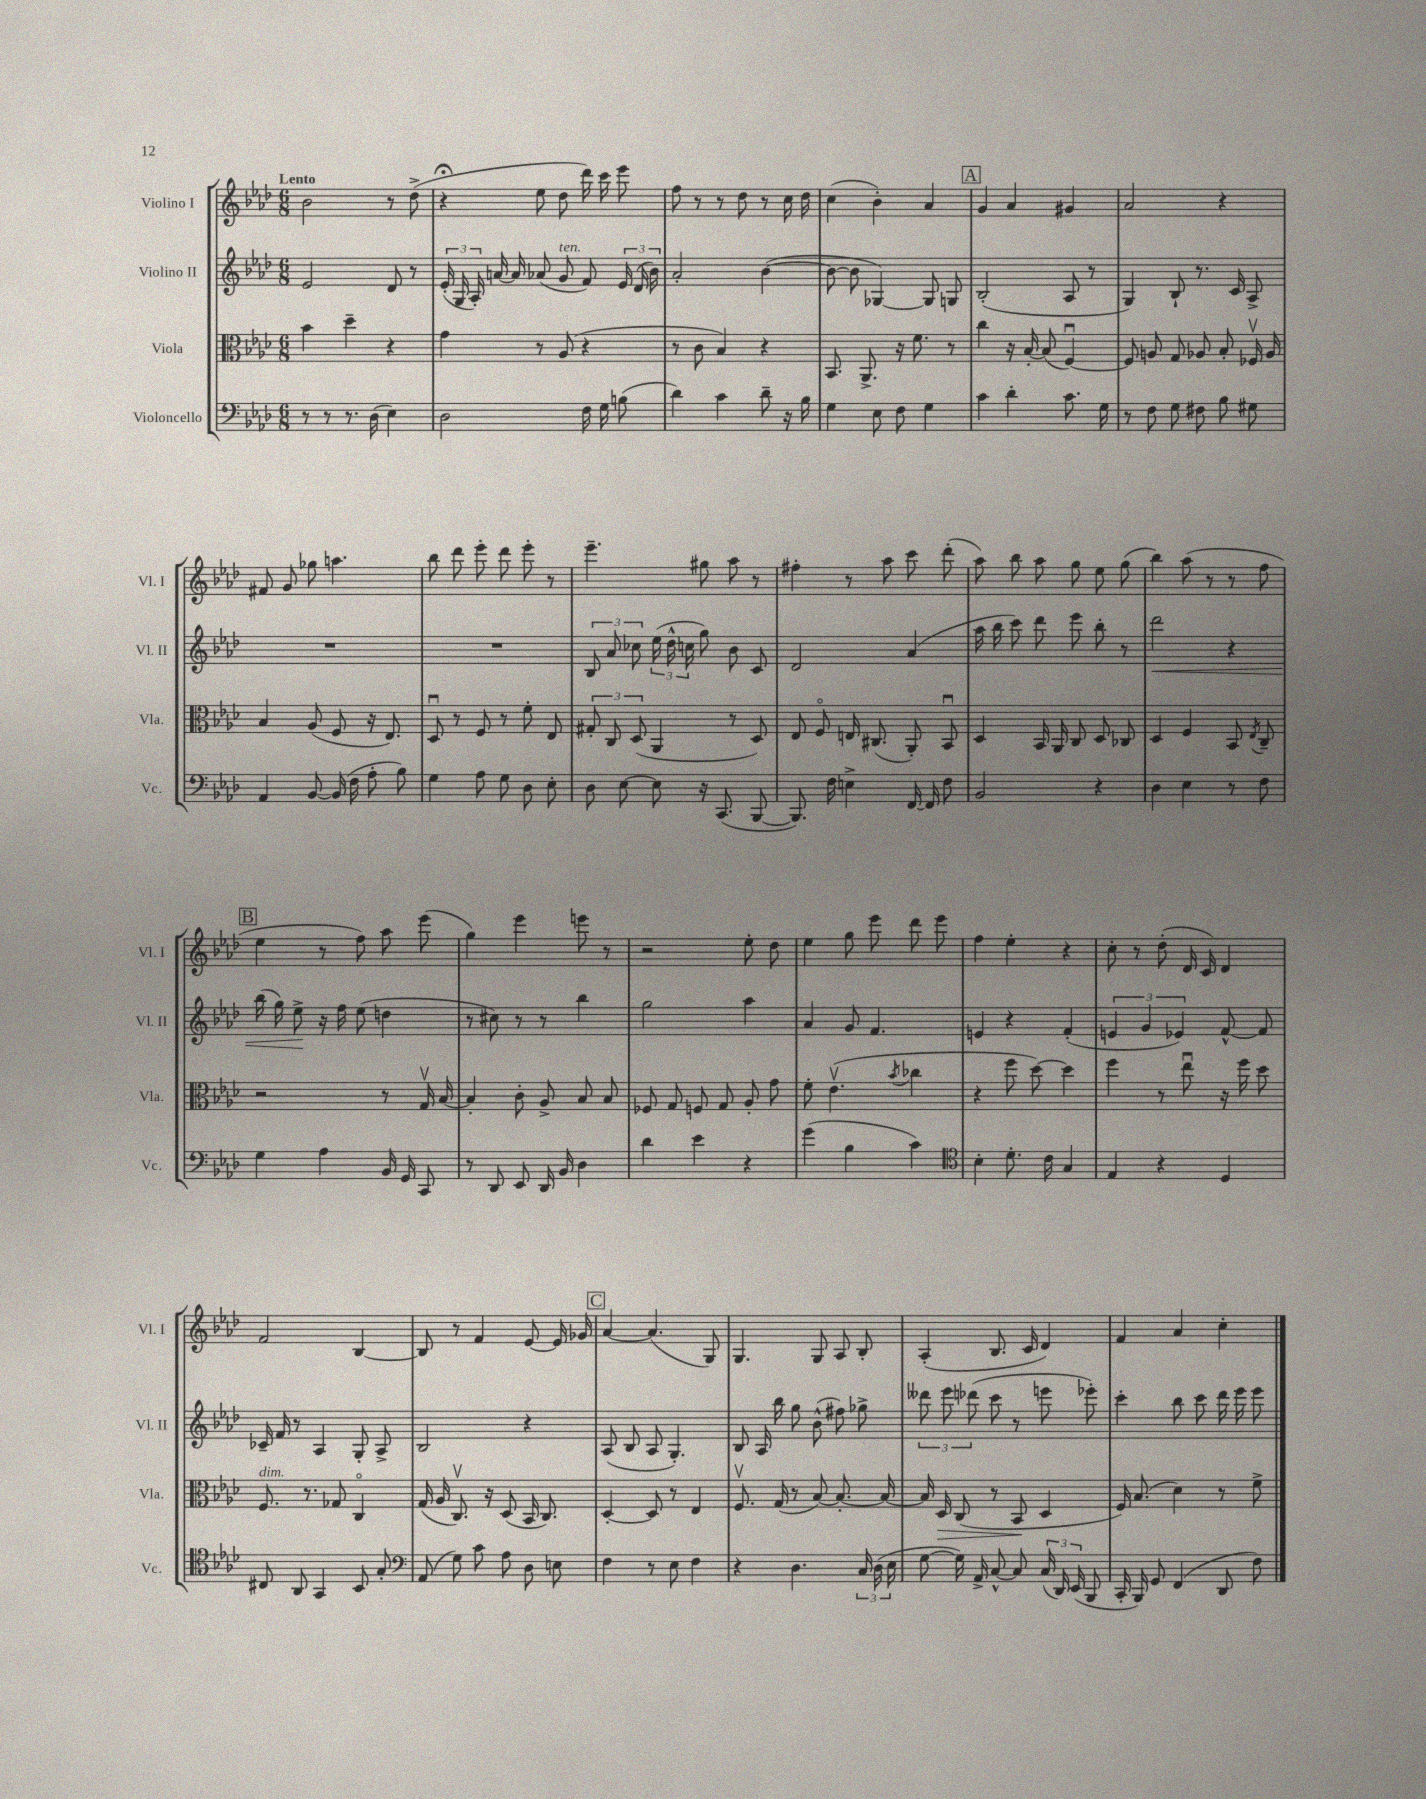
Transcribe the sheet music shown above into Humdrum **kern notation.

**kern	**kern	**dynam	**kern	**dynam	**kern
*part4	*part3	*part3	*part2	*part2	*part1
*staff4	*staff3	*staff3	*staff2	*staff2	*staff1
*I"Violoncello	*I"Viola	*	*I"Violino II	*	*I"Violino I
*I'Vc.	*I'Vla.	*	*I'Vl. II	*	*I'Vl. I
*clefF4	*clefC3	*	*clefG2	*	*clefG2
*k[b-e-a-d-]	*k[b-e-a-d-]	*	*k[b-e-a-d-]	*	*k[b-e-a-d-]
*M6/8	*M6/8	*	*M6/8	*	*M6/8
=1	=1	=1	=1	=1	=1
!	!	!	!	!	!LO:TX:a:B:t=Lento
8r	4b-\	.	2e-/	.	2b-\
8r	.	.	.	.	.
8.r	4dd-~\	.	.	.	.
(16D-\	.	.	.	.	.
4E-\)	4r	.	8d-/	.	8r
.	.	.	8r	.	(8dd-^\
=2	=2	=2	=2	=2	=2
2D-\	4g\	.	(24e-'/	.	4r;<
.	.	.	24G/	.	.
.	.	.	24A-'/)	.	.
.	.	.	[16an/	.	.
.	.	.	16a/]	.	.
.	8r	.	(8a-X/	.	8ee-\
!	!	!	!LO:TX:a:i:t=ten.	!	!
.	(8A-/	.	8g/	.	8dd-\
16F\	4r	.	8f/)	.	16ddd-\)
16G\	.	.	.	.	16ccc\
(8Bn\	.	.	24e-/	.	8eee-\
.	.	.	(24d-/	.	.
.	.	.	24b-\)	.	.
=3	=3	=3	=3	=3	=3
4d-\)	8r	.	2a-'/	.	8ff\
.	8c\	.	.	.	8r
4c\	4B-/)	.	.	.	8r
.	.	.	.	.	8dd-\
8d-~\	4r	.	([4b-\	.	8r
16r	.	.	.	.	16cc\
16B-\	.	.	.	.	16dd-\
=4	=4	=4	=4	=4	=4
4G\	8.BB-/	.	8b-\_	.	(4cc\
.	.	.	8b-\]	.	.
.	8.AA-^/	.	.	.	.
8E-\	.	.	[4G-X/)	.	4b-'\)
8F\	16r	.	.	.	.
.	8.f\	.	.	.	.
4G\	.	.	8G-/]	.	4a-/
.	8r	.	8Gn/	.	.
!!LO:REH:place=s1:t=A
=5	=5	=5	=5	=5	=5
4c\	4cc\	.	(2B-'/	.	4g/
4d-'\	16r	.	.	.	4a-/
.	[16B-'/	.	.	.	.
.	(8B-/]	.	.	.	.
8.c\	[4Fu/)	.	8A-/	.	4g#X/
.	.	.	8r	.	.
16G\	.	.	.	.	.
=6	=6	=6	=6	=6	=6
8r	8F/]	.	4G/)	.	2a-/
8F\	8An/	.	.	.	.
8G\	8G/	.	8B-`/	.	.
8F#X\	8A-X/	.	8.r	.	.
8B-\	8B-'/	.	.	.	4r
.	.	.	16c/	.	.
8G#X\	16F-Xv/	.	8A-^/	.	.
.	16A-/	.	.	.	.
!!LO:LB:g=z
=7	=7	=7	=7	=7	=7
4AA-/	4B-/	.	2.r	.	8f#X/
.	.	.	.	.	8g/
[8BB-/	(8A-/	.	.	.	8gg-X\
(16BB-/]	8F/	.	.	.	4.aan\
16F\	.	.	.	.	.
8A-'\	16r	.	.	.	.
.	8.E-/)	.	.	.	.
8B-\)	.	.	.	.	.
=8	=8	=8	=8	=8	=8
4G\	8D-u/	.	2.r	.	8bb-\
.	8r	.	.	.	8ddd-\
8A-\	8F/	.	.	.	8eee-'\
8G\	8r	.	.	.	8ddd-\
8D-\	8f'\	.	.	.	8eee-'\
8E-'\	8E-/	.	.	.	8r
=9	=9	=9	=9	=9	=9
8D-\	12G#X'/	.	12B-/	.	4.eee-~\
.	12C/	.	12a-/	.	.
[8E-\	.	.	.	.	.
.	(12D-/	.	12cc-X\	.	.
8E-\]	4AA-/	.	(24ee-\	.	.
.	.	.	24dd-^^\	.	.
.	.	.	24ccn\	.	.
16r	.	.	8gg\)	.	8gg#X\
(8.CC/	.	.	.	.	.
.	8r	.	8b-\	.	8aa-\
[8BBB-/	8D-/)	.	8c/	.	8r
=10	=10	=10	=10	=10	=10
8.BBB-/])	8E-/	.	2d-/	.	4ff#X'\
.	8F/	.	.	.	.
16F\	.	.	.	.	.
4En^\	16En/	.	.	.	8r
.	(8.C#X/	.	.	.	.
.	.	.	.	.	8aa-\
[16FF/	8AA-'/)	.	(4a-/	.	8ccc\
16FF/]	.	.	.	.	.
8F\	8BB-u/	.	.	.	(8ddd-'\
=11	=11	=11	=11	=11	=11
2BB-/	4D-/	.	16aa-\	.	8aa-\)
.	.	.	16bb-\	.	.
.	.	.	8ccc\)	.	8bb-\
.	16BB-/	.	8ddd-\	.	8aa-\
.	16AA-/	.	.	.	.
.	8C/	.	8eee-\	.	8gg\
4r	8D-/	.	8bb-'\	.	8ee-\
.	8C-X/	.	8r	.	(8gg\
=12	=12	=12	=12	=12	=12
!	!	!	!	!LO:HP:b	!
4D-\	4D-/	.	2ddd-\	<	4bb-\)
4E-\	4F/	.	.	.	(8aa-\
.	.	.	.	.	8r
8r	8BB-/	.	4r	.	8r
.	8qE-/	.	.	.	.
8F\	8C~/	.	.	.	8ff\
!!LO:LB:g=z
!!LO:REH:place=s1:t=B
=13	=13	=13	=13	=13	=13
4G\	2r	.	(16bb-\	.	4ee-\
.	.	.	16gg\)	.	.
.	.	.	8ee-^\	.	.
4A-\	.	.	16r	[	8r
.	.	.	16ff\	.	.
.	.	.	(8ee-\	.	8ff\)
16BB-/	8r	.	4ddn\	.	8aa-\
16GG/	.	.	.	.	.
8CC/	16Gv/	.	.	.	(8eee-\
.	[16B-/	.	.	.	.
=14	=14	=14	=14	=14	=14
8r	4B-'/]	.	8r	.	4gg\)
8DD-/	.	.	8cc#X\)	.	.
8EE-/	8c'\	.	8r	.	4eee-\
16DD-/	8A-^/	.	8r	.	.
16BB-/	.	.	.	.	.
4D-\	8B-/	.	4bb-\	.	8eeen\
.	8B-/	.	.	.	8r
=15	=15	=15	=15	=15	=15
4d-\	8F-X/	.	2gg\	.	2r
.	8G/	.	.	.	.
4e-\	8Fn/	.	.	.	.
.	8G/	.	.	.	.
4r	8A-'/	.	4aa-\	.	8ee-'\
.	8g\	.	.	.	8dd-\
=16	=16	=16	=16	=16	=16
(4g\	8f'\	.	4a-/	.	4ee-\
.	(4.e-v\	.	.	.	.
4B-\	.	.	8g/	.	8gg\
.	.	.	4.f/	.	8eee-\
.	8qb-/	.	.	.	.
4c\)	4cc-X\	.	.	.	8ddd-\
.	.	.	.	.	8eee-\
=17	=17	=17	=17	=17	=17
*clefC4	*	*	*	*	*
4B-'\	4r	.	4en/	.	4ff\
8.d-'\	8ff\	.	4r	.	4ee-'\
.	[8dd-\)	.	.	.	.
16c\	.	.	.	.	.
4G/	4dd-\]	.	(4f'/	.	4r
=18	=18	=18	=18	=18	=18
4E-/	4ff\	.	6en/	.	8cc'\
.	.	.	.	.	8r
.	.	.	6g/	.	.
4r	8r	.	.	.	(8dd-'\
.	.	.	6e-X/)	.	.
.	8ee-u\	.	.	.	16d-/
.	.	.	.	.	16c/)
4D-/	16r	.	[8f^^/	.	4d-/
.	16ff\	.	.	.	.
.	8dd-\	.	8f/]	.	.
!!LO:LB:g=z
=19	=19	=19	=19	=19	=19
!	!LO:TX:a:i:t=dim.	!	!	!	!
8C#X/	8.F/	.	16c-X~/	.	2f/
.	.	.	16f/	.	.
8AA-/	.	.	8r	.	.
.	8.r	.	.	.	.
4GG/	.	.	4A-/	.	.
.	8G-X/	.	.	.	.
8BB-/	4C/	.	8G'/	.	[4B-/
8G'/	.	.	8A-^/	.	.
=20	=20	=20	=20	=20	=20
*clefF4	*	*	*	*	*
(8AA-/	(16G/	.	2B-/	.	8B-/]
.	16A-/	.	.	.	.
8G\)	8.Cv/)	.	.	.	8r
8c\	.	.	.	.	4f/
.	16r	.	.	.	.
8A-\	(8D-/	.	.	.	.
8D-\	16BB-/	.	4r	.	[8e-/
.	8.C/)	.	.	.	.
8En\	.	.	.	.	16e-/]
.	.	.	.	.	16g-X/
!!LO:REH:place=s1:t=C
=21	=21	=21	=21	=21	=21
4F\	[4D-'/	.	(8A-/	.	[4a-/
.	.	.	8B-/	.	.
8r	8D-/]	.	8A-/	.	(4.a-/]
8E-\	8r	.	4.G'/)	.	.
4F\	4E-/	.	.	.	.
.	.	.	.	.	8G/)
=22	=22	=22	=22	=22	=22
4r	8.Fv/	.	8B-/	.	4.G/
.	.	.	16A-/	.	.
.	(16G/	.	16bb-\	.	.
4.D-\	8r	.	8gg\	.	.
.	[8B-/)	.	(8b-^^\	.	8G/
.	8.B-'/_	.	8ff#X\)	.	8A-/
24C/	.	.	8gg-X^\	.	8B-'/
(24D-\	.	.	.	.	.
.	16B-/_	.	.	.	.
24E-\	.	.	.	.	.
=23	=23	=23	=23	=23	=23
[8G\	16B-/]	.	12ddd--X\	.	(4A-'/
!	!	!LO:HP:b	!	!	!
.	16D-/	>	.	.	.
.	.	.	12eee-\	.	.
16G\])	(8C/	.	.	.	.
.	.	.	(12ddd-X\	.	.
16AA-^/	.	.	.	.	.
[8C^^/	8r	.	8ccc\	.	8.B-/
8C/]	8BB-/	.	8r	.	.
.	.	.	.	.	16c/
(24C/	4D-/	]	8eeen\	.	4d-/)
24DD-/)	.	.	.	.	.
(24EE-/	.	.	.	.	.
8BBB-/	.	.	8eee-X'\)	.	.
=24	=24	=24	=24	=24	=24
16CC'/	16F/)	.	4ccc'\	.	4f/
16BBB-/)	(8.B-/	.	.	.	.
8GG/	.	.	.	.	.
(4FF/	4d-\)	.	8bb-\	.	4a-/
.	.	.	8ccc\	.	.
8DD-/	8r	.	16ddd-\	.	4cc'\
.	.	.	16eee-\	.	.
8F\)	8f^\	.	8eee-\	.	.
==	==	==	==	==	==
*-	*-	*-	*-	*-	*-
